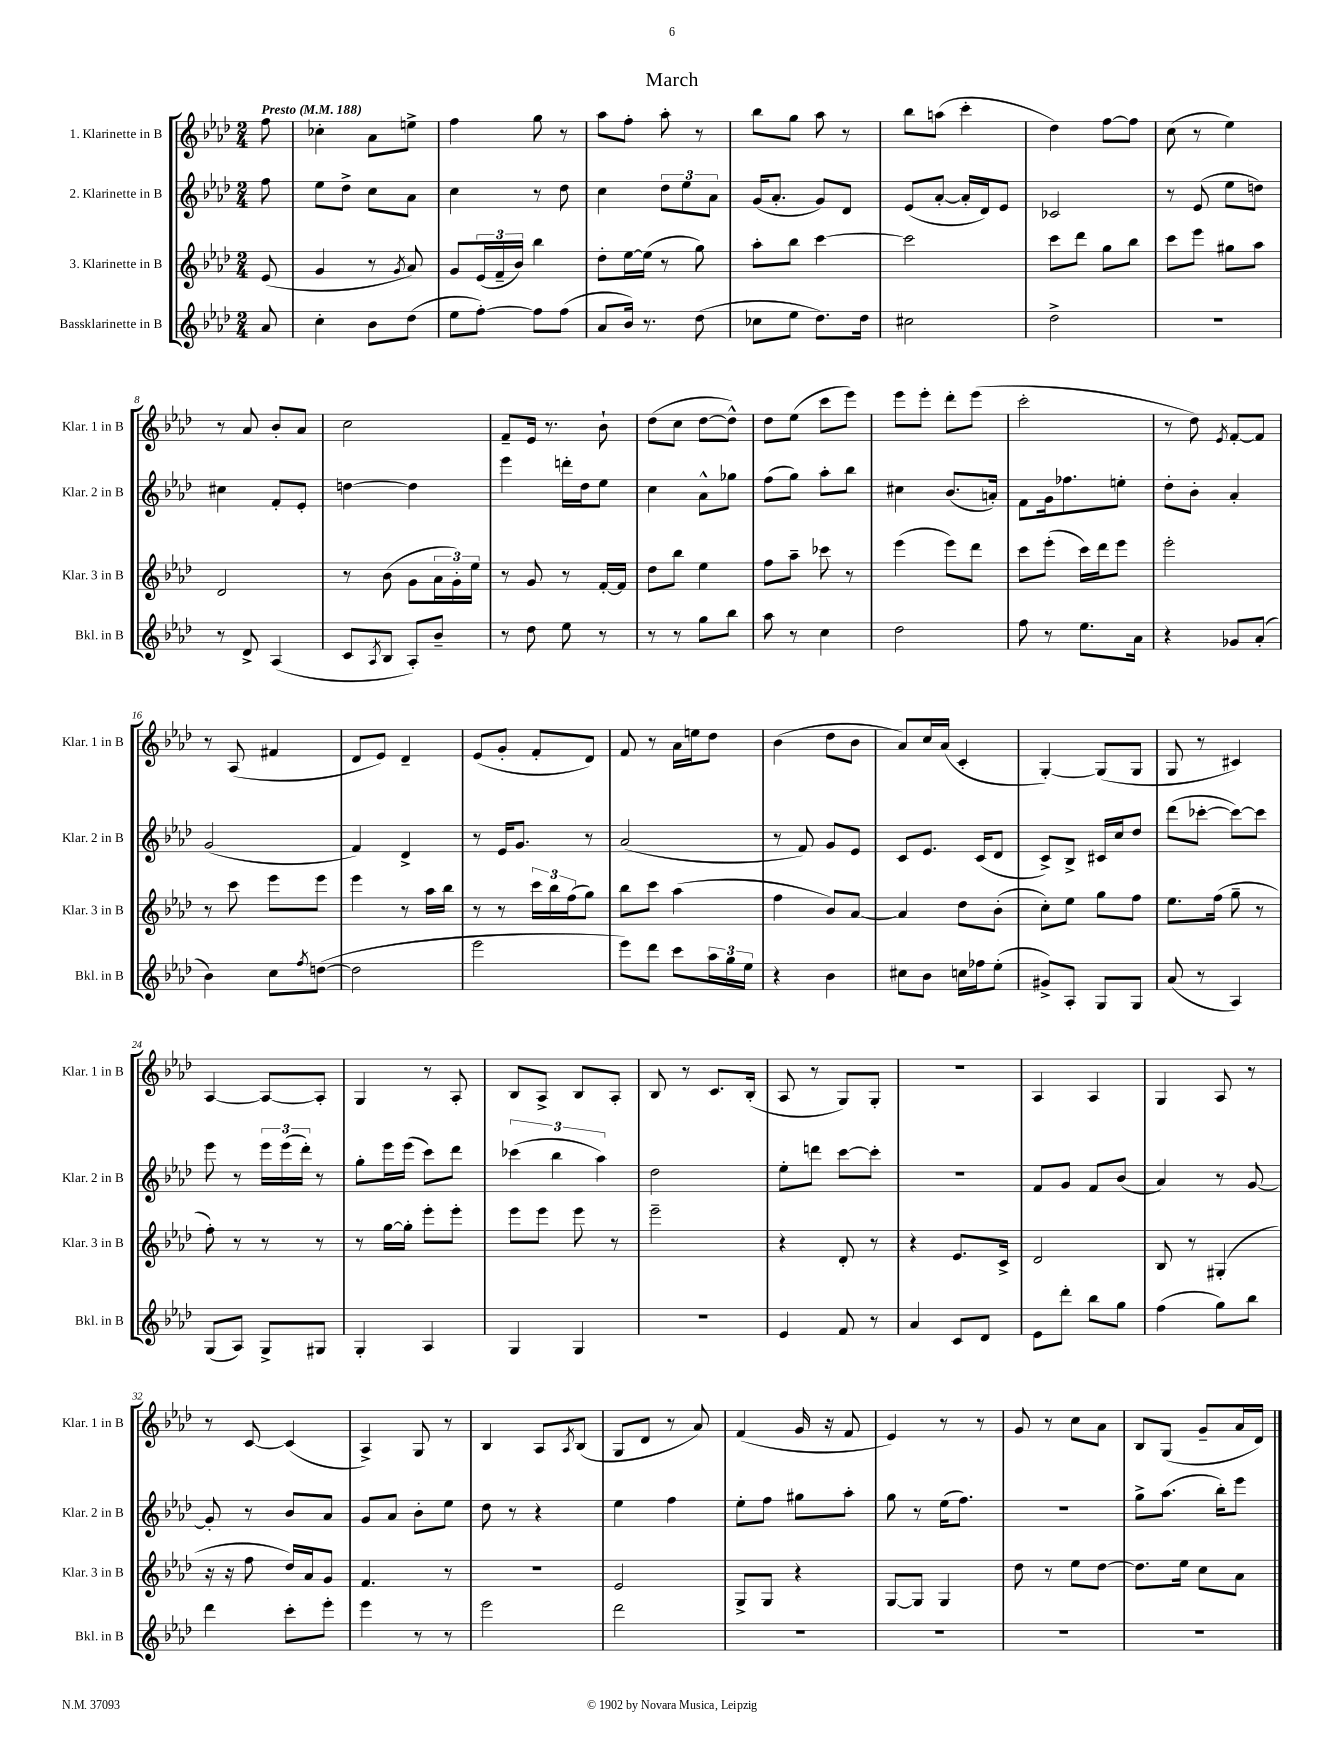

**kern	**kern	**kern	**kern
*staff4	*staff3	*staff2	*staff1
*clefG2	*clefG2	*clefG2	*clefG2
*k[b-e-a-d-]	*k[b-e-a-d-]	*k[b-e-a-d-]	*k[b-e-a-d-]
*M2/4	*M2/4	*M2/4	*M2/4
*MM188	*MM188	*MM188	*MM188
8a-/	(8e-/	8ff\	8ff\
=	=	=	=
4cc'\	4g/	8ee-\L	4cc-'\
.	.	8dd-^\J	.
8b-\L	8r	8cc\L	8a-\L
.	8qg/	.	.
(8dd-\J	8a-/)	8a-\J	8ee^\J
=	=	=	=
8ee-\L	8g/L	4cc\	4ff\
[8ff'\J)	(24e-/L	.	.
.	24f~/	.	.
.	24b-/JJ)	.	.
8ff\]L	4bb-\	8r	8gg\
(8ff\J	.	8dd-\	8r
=	=	=	=
8a-/L	8dd-'\L	4cc\	8aa-\L
16b-/Jk)	[16ee-\L	.	8ff'\J
8.r	(16ee-\]JJ	.	.
.	8r	12dd-\L	8aa-'\
.	.	12ee-\	.
(8dd-\	8gg\)	.	8r
.	.	12a-\J	.
=	=	=	=
8cc-\L	8aa-'\L	(16g/LK	8bb-\L
.	.	8.a-'/J	.
8ee-\J	8bb-\J	.	8gg\J
8.dd-\L)	[4ccc\	8g/L)	8aa-\
.	.	8d-/J	8r
16dd-\Jk	.	.	.
=	=	=	=
2cc#\	2ccc\]	(8e-/L	8bb-\L
.	.	[8a-'/J	(8aa\J
.	.	16a-'/]LL	4ccc'\
.	.	16d-/J)	.
.	.	8e-/J	.
=	=	=	=
2dd-^\	8ccc\L	2c-/	4dd-\)
.	8ddd-\J	.	.
.	8gg\L	.	[8ff\L
.	8bb-\J	.	8ff\]J
=	=	=	=
2r	8ccc\L	8r	(8cc\
.	8eee-\J	(8e-/	8r
.	8gg#\L	8ee-\L	4ee-\)
.	8aa-\J	8dd\J)	.
=	=	=	=
8r	2d-/	4cc#\	8r
8d-^/	.	.	8a-/
(4A-/	.	8f'/L	8b-'/L
.	.	8e-'/J	8a-/J
=	=	=	=
8c/L	8r	[4dd\	2cc\
8qA-/	.	.	.
8B-/J	(8b-\	.	.
8A-'/L)	8g\L	4dd\]	.
8b-~/J	24a-\L	.	.
.	24g'\)	.	.
.	24ee-\JJ	.	.
=	=	=	=
8r	8r	4eee-\	8f~/L
8dd-\	8g/	.	16e-/Jk
.	.	.	8.r
8ee-\	8r	16ddd'\LL	.
.	.	16dd-\J	.
8r	[16f'/LL	8ee-\J	8b-`\
.	16f/]JJ	.	.
=	=	=	=
8r	8dd-\L	4cc\	(8dd-\L
8r	8bb-\J	.	8cc\J
8gg\L	4ee-\	8a-^^\L	[8dd-\L
8bb-\J	.	8gg-\J	8dd-^^\]J)
=	=	=	=
8aa-\	8ff\L	(8ff\L	8dd-\L
8r	8aa-~\J	8gg\J)	(8ee-\J
4cc\	8ccc-\	8aa-'\L	8ccc\L
.	8r	8bb-\J	8eee-\J)
=	=	=	=
2dd-\	(4eee-\	4cc#\	8eee-\L
.	.	.	8eee-'\J
.	8eee-\L)	(8.b-/L	8ddd-'\L
.	8ddd-\J	.	(8eee-\J
.	.	16a'/Jk)	.
=	=	=	=
8ff\	8ccc\L	8f\L	2ccc'\
8r	(8eee-'\J	16g\k	.
.	.	8.ff-\	.
8.ee-\L	16ccc\LL)	.	.
.	16ddd-\J	.	.
.	8eee-\J	8ee'\J	.
16a-\Jk	.	.	.
=	=	=	=
4r	2eee-'\	8dd-'\L	8r
.	.	8b-'\J	8dd-\)
.	.	.	8qe-/
8g-/L	.	4a-'/	[8f'/L
(8a-'/J	.	.	8f/]J
=	=	=	=
4b-\)	8r	(2g/	8r
.	8ccc\	.	(8A-/
8cc\L	8eee-\L	.	4f#/
8qff/	.	.	.
([8dd\J	8eee-\J	.	.
=	=	=	=
2dd\]	4eee-\	4f/)	8d-/L
.	.	.	8e-/J)
.	8r	4d-^/	4d-~/
.	16aa-\LL	.	.
.	16bb-\JJ	.	.
=	=	=	=
2eee-\	8r	8r	(8e-/L
.	8r	16e-/LK	8g'/J
.	.	8.g/J	.
.	24ccc\LL	.	8f'/L
.	24bb-\	.	.
.	(24ff\J	.	.
.	8gg\J)	8r	8d-/J)
=	=	=	=
8eee-\L)	8bb-\L	(2a-/	8f/
8ddd-\J	8ccc\J	.	8r
8ccc\L	(4aa-\	.	16a-\LL
.	.	.	16ee\J
24aa-\L	.	.	8dd-\J
24gg\	.	.	.
24ee-\JJ	.	.	.
=	=	=	=
4r	4ff\	8r	(4b-\
.	.	8f/)	.
4b-\	8b-/L)	8g/L	8dd-\L
.	[8a-/J	8e-/J	8b-\J
=	=	=	=
8cc#\L	4a-/]	8c/L	8a-/L)
8b-\J	.	8.e-/J	16cc/L
.	.	.	(16a-/JJ
16cc\LL	8dd-\L	.	4c'/
16ff-\J	.	(16c/LK	.
(8ee-'\J	(8b-'\J	8d-/J	.
=	=	=	=
8g#^/L)	8cc'\L)	8c^/L)	[4G'/)
8A-'/J	8ee-\J	8B-^/J	.
8G/L	8gg\L	16c#/LL	(8G/]L
.	.	16cc/J	.
8G/J	8ff\J	8dd-/J	8G/J
=	=	=	=
(8a-/	8.ee-\L	(8ddd-\L	8G/
8r	.	[8ccc-'\J	8r
.	(16ff\Jk	.	.
4A-/)	8gg~\	8ccc-\_L)	4c#/)
.	8r	8ccc-\]J	.
=	=	=	=
(8G/L	8ff'\)	8eee-\	[4A-/
8A-/J)	8r	8r	.
8G^/L	8r	24eee-\LL	8A-/_L
.	.	(24eee-\	.
.	.	24ddd-'\JJ)	.
8G#/J	8r	8r	8A-'/]J
=	=	=	=
4G'/	8r	8gg'\L	4G/
.	[16gg\LL	16eee-\L	.
.	16gg'\]JJ	(16eee-\JJ	.
4A-/	8eee-'\L	8ccc\L)	8r
.	8eee-'\J	8ddd-\J	8A-'/
=	=	=	=
4G/	8eee-\L	(6ccc-\	8B-/L
.	8eee-\J	.	8A-^/J
.	.	6bb-\	.
4G/	8eee-\	.	8B-/L
.	.	6aa-\)	.
.	8r	.	8A-'/J
=	=	=	=
2r	2eee-~\	2dd-\	8B-/
.	.	.	8r
.	.	.	8.c/L
.	.	.	(16B-'/Jk
=	=	=	=
4e-/	4r	8ee-'\L	8A-/
.	.	8ddd\J	8r
8f/	8d-'/	[8ccc\L	8G/L)
8r	8r	8ccc'\]J	8G'/J
=	=	=	=
4a-/	4r	2r	2r
8c/L	8.e-/L	.	.
8d-/J	.	.	.
.	16c^/Jk	.	.
=	=	=	=
8e-\L	2d-/	8f/L	4A-/
8ddd-'\J	.	8g/J	.
8bb-\L	.	8f/L	4A-/
8gg\J	.	(8b-/J	.
=	=	=	=
(4ff\	8B-/	4a-/)	4G/
.	8r	.	.
8gg\L)	(4G#'/	8r	8A-/
8bb-\J	.	[8g/	8r
=	=	=	=
4ddd-\	16r	8g'/]	8r
.	16r	.	.
.	8ff\	8r	[8c/
8ccc'\L	16dd-/LL)	8b-/L	(4c/]
.	16a-/J	.	.
8eee-'\J	8g/J	8a-/J	.
=	=	=	=
4eee-\	4.f/	8g/L	4A-^/)
.	.	8a-/J	.
8r	.	8b-'\L	8G/
8r	8r	8ee-\J	8r
=	=	=	=
2eee-\	2r	8dd-\	4B-/
.	.	8r	.
.	.	4r	8A-/L
.	.	.	8qA-/
.	.	.	(8B-/J
=	=	=	=
2ddd-\	2e-/	4ee-\	8G/L
.	.	.	8d-/J
.	.	4ff\	8r
.	.	.	8a-/)
=	=	=	=
2r	8G^/L	8ee-'\L	(4f/
.	8G/J	8ff\J	.
.	4r	8gg#\L	16g/
.	.	.	16r
.	.	8aa-'\J	8f/
=	=	=	=
2r	[8G/L	8gg\	4e-/)
.	8G/]J	8r	.
.	4G/	(16ee-\LK	8r
.	.	8.ff\J)	.
.	.	.	8r
=	=	=	=
2r	8dd-\	2r	8g/
.	8r	.	8r
.	8ee-\L	.	8cc\L
.	[8dd-\J	.	8a-\J
=	=	=	=
2r	8.dd-\]L	8gg^\L	8B-/L
.	.	(8.aa-\J	(8G/J
.	16ee-\Jk	.	.
.	8cc\L	.	8g~/L
.	.	16bb-'\LK)	.
.	8a-\J	8eee-\J	16a-/L
.	.	.	16d-/JJ)
==	==	==	==
*-	*-	*-	*-
